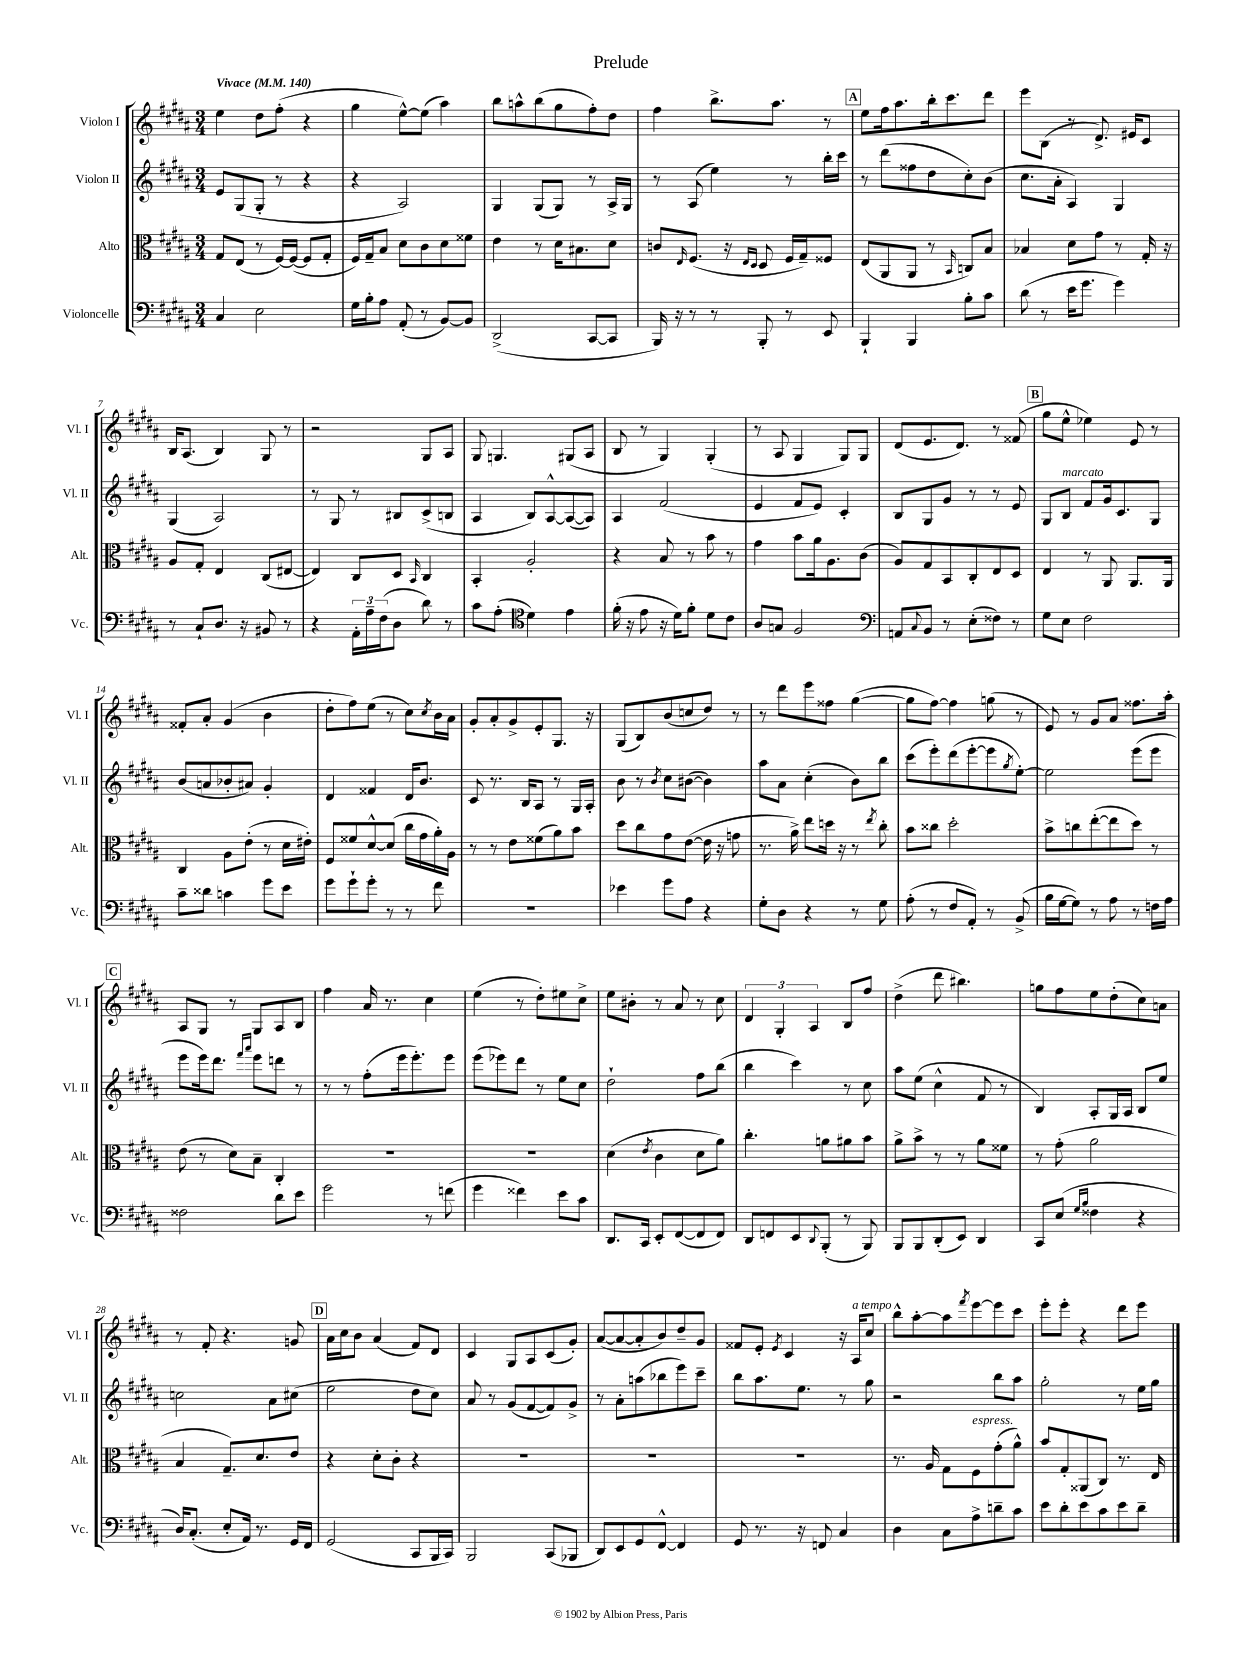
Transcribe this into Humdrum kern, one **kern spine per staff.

**kern	**kern	**kern	**kern
*staff4	*staff3	*staff2	*staff1
*clefF4	*clefC3	*clefG2	*clefG2
*k[f#c#g#d#a#]	*k[f#c#g#d#a#]	*k[f#c#g#d#a#]	*k[f#c#g#d#a#]
*M3/4	*M3/4	*M3/4	*M3/4
*MM140	*MM140	*MM140	*MM140
4C#	8G#	8e	4ee
.	(8E	(8G#	.
2E	8r	8G#'	8dd#
.	[16F#)	8r	(8ff#'
.	(16F#_	.	.
.	8F#]	4r	4r
.	8G#'	.	.
=	=	=	=
16G#	16F#)	4r	4gg#
16B'	16G#~	.	.
8A#	8B	.	.
(8AA#'	8d#	2A#)	[8ee^^)
8r	8c#	.	(8ee]
[8BB)	8d#	.	4aa#)
8BB]	8f##	.	.
=	=	=	=
(2DD#^	4e	4G#	8bb
.	.	.	8aa^^
.	8r	(8G#	(8bb
.	16d#	8G#)	8gg#
.	8.B#	.	.
[8CC#	.	8r	8ff#')
8CC#]	8d#	16A#^	8dd#
.	.	16G#	.
=	=	=	=
16BBB)	8c	8r	4ff#
16r	.	.	.
.	16qqE	.	.
8r	(8.F#	(8A#	.
8r	.	4ee)	8.bb^
.	16r	.	.
.	16qqE	.	.
.	16qqD#	.	.
8BBB'	8D#	.	.
.	.	.	8.aa#
8r	16F#	8r	.
.	16G#~)	.	.
8EE	8F##	16bb'	8r
.	.	16ccc#	.
=	=	=	=
4BBB`	(8E	8r	8ee
.	8AA#	(8ddd#	16ff#
.	.	.	8.aa#
4BBB	8AA#	8ff##	.
.	8r	8dd#	16bb'
.	.	.	8.ccc#
.	16qqBB	.	.
8B'	8C)	8cc#')	.
8c#	8B	(8b	8ddd#
=	=	=	=
(8d#	4B-	8.cc#	8eee
8r	.	.	(8B
.	.	16a#'	.
16e	8d#	4A#)	8r
8.g#	.	.	.
.	8g#	.	8.d#^)
4g#)	8r	4G#	.
.	.	.	16e#
.	16G#'	.	8c#
.	16r	.	.
=	=	=	=
8r	8A#	(4G#	16B
.	.	.	(8.A#
8C#`	8G#'	.	.
8.D#	4E	2A#)	4B)
16r	.	.	.
8BB#	(8C#	.	8G#
8r	[8E#	.	8r
=	=	=	=
4r	4E#])	8r	2r
.	.	8G#	.
24AA#'	8C#	8r	.
24A#~	.	.	.
(24F#	.	.	.
8D#	8D#	8B#	.
.	16qqBB	.	.
8d#)	4C#	(8c#^	8G#
8r	.	8B	8A#
=	=	=	=
8c#	4BB'	4A#	8G#
(8A#'	.	.	4.G
*clefC4	*	*	*
4d#)	2A#'	8B)	.
.	.	[8A#^^	.
4e	.	(8A#_	(8G#
.	.	8A#])	8A#
=	=	=	=
(16f#'	4r	4A#	8B
16r	.	.	.
8e	.	.	8r
16r	8B	(2f#	4G#)
16d#)	.	.	.
8f#'	8r	.	.
8d#	8b	.	(4G#'
8c#	8r	.	.
=	=	=	=
8A#	4g#	4e	8r
8G	.	.	8A#
2F#	8b	8f#	4G#
.	16a#	8e)	.
.	8.A#	.	.
.	.	4c#'	8G#)
.	(8c#	.	8G#
=	=	=	=
*clefF4	*	*	*
8AA	8A#)	8B	(8d#
8qqC#	.	.	.
8BB	8G#	8G#	8.e
8r	8BB	8g#	.
.	.	.	8.d#)
(8E'	8C#'	8r	.
8F##)	8E	8r	8r
8r	8D#	8e	(8f##
=	=	=	=
8G#	4E	8G#	8gg#
8E	.	8B	8ee^^
2F#	8r	8f#	4ee-)
.	8AA#	16g#	.
.	.	8.c#	.
.	8.AA#	.	8e
.	.	8G#	8r
.	16AA#	.	.
=	=	=	=
8c#~	4C#	(8b	8f##'
8d##	.	8a	8a#'
4c	8A#	8b-'	(4g#
.	(8e'	8a#)	.
8g#	8r	4g#'	4b
8e	16d#	.	.
.	16e#')	.	.
=	=	=	=
8g#	8F#	4d#	8dd#'
8g#`	8f##	.	8ff#)
8g#'	[8d#^^	4f##	(8ee
8r	(8d#]	.	8r
8r	16cc#	16d#	8cc#)
.	16g#	8.b	.
.	.	.	8qcc#
8f#	16a#')	.	16b
.	16A#	.	16a#
=	=	=	=
2.r	8r	8c#	8g#'
.	8r	8.r	8a#'
.	8e	.	8g#^
.	.	16B	.
.	(8f##	8A#	8e'
.	8a#)	8r	8.G#
.	8b	16G#	.
.	.	16A#'	16r
=	=	=	=
4e-	8dd#	8b	(8G#
.	8cc#	8r	8B)
.	.	8qb	.
8g#	8g#	8cc#	(8b
8A#	([8e	([8b#	8cc
4r	16e]	4b#])	8dd#)
.	16r	.	.
.	8g	.	8r
=	=	=	=
8G#'	8.r	8aa#	8r
8D#	.	8a#	8ddd#
.	16a#^)	.	.
4r	8ee	(4cc#'	8eee
.	16dd	.	8ff##
.	16r	.	.
8r	8r	8b)	([4gg#
.	8qee	.	.
8G#	8cc#'	8bb	.
=	=	=	=
(8A#'	8b	(8ccc#	8gg#]
8r	8cc##	8eee')	[8ff#)
8F#	2dd#'	(8ddd#	4ff#]
8AA#')	.	[8eee'	.
8r	.	8eee]	(8gg
.	.	8qgg#	.
(8BB^	.	[8ee')	8r
=	=	=	=
16B	8b^	2ee]	8e)
[16G#	.	.	.
8G#])	8cc	.	8r
8r	([8ee'	.	8g#
8A#	8ee]	.	8a#
8r	8dd#)	(8eee	8.ff##
16F	8r	8eee	.
16A#	.	.	16aa#'
=	=	=	=
2F##	(8e	8eee	8A#
.	8r	16eee)	8G#
.	.	8.ddd#	.
.	8d#)	.	8r
.	.	16qqfff#	.
.	.	16qqaaa#	.
.	8B~	8eee	8G#
8d#	4C#'	8ddd	8A#
8e	.	8r	8B
=	=	=	=
2g#	2.r	8r	4ff#
.	.	8r	.
.	.	(8ff#'	16a#
.	.	.	8.r
.	.	16eee	.
.	.	8.eee')	.
8r	.	.	4cc#
(8f	.	8eee	.
=	=	=	=
4g#	2.r	(8eee	(4ee
.	.	8eee-)	.
4f##)	.	8ddd#	8r
.	.	8r	8dd#')
8e	.	8ee	8ee#
8c#	.	8cc#	8cc#^
=	=	=	=
8.DD#	(4d#	2dd#`	8ee
.	.	.	8b#'
16CC#	.	.	.
.	8qe	.	.
8EE'	4c#	.	8r
([8FF#	.	.	8a#
8FF#]	8d#	8ff#	8r
8FF#)	8a#)	(8bb	8cc#
=	=	=	=
8DD#	4.cc#'	4bb	6d#
8FF	.	.	.
.	.	.	6G#'
8EE	.	4ccc#)	.
.	.	.	6A#
8qqDD#	.	.	.
(8BBB'	8a	.	.
8r	8a#	8r	8B
8BBB)	8b	8cc#	8ff#
=	=	=	=
8BBB	8a#^	8aa#	(4dd#^
8BBB	8b^	(8ee	.
(8DD#'	8r	4cc#^^	8ddd#
8EE)	8r	.	4.bb#)
4DD#	8a#	8f#	.
.	8f##	8r	.
=	=	=	=
8CC#	8r	4B)	8gg
(8E	(8g#'	.	8ff#
16qqG#	.	.	.
16qqB	.	.	.
4F##	2a#	8A#'	8ee
.	.	16G#	(8dd#'
.	.	16A#	.
4r	.	8B	8cc#)
.	.	8ee	8a
=	=	=	=
16D#)	4B	2cc	8r
(8.C#'	.	.	.
.	.	.	8f#'
8E'	8.G#~)	.	4.r
16AA#)	.	.	.
8.r	8.d#	.	.
.	.	8a#	.
16GG#	8e	(8cc#	8g
16FF#	.	.	.
=	=	=	=
(2GG#	4r	2ee	16a#
.	.	.	16cc#
.	.	.	8b
.	8d#'	.	(4a#
.	8c#'	.	.
8CC#	4r	8dd#	8f#)
16BBB	.	8cc#)	8d#
16CC#)	.	.	.
=	=	=	=
2BBB	2.r	8a#	4c#
.	.	8r	.
.	.	(8g#	8G#
.	.	[8f#	8A#
(8CC#	.	8f#])	(8c#
8BBB-	.	8g#^	8g#')
=	=	=	=
8DD#)	2.r	8r	([8a#
8EE	.	8a#'	8a#_
8GG#	.	(8aa	8a#']
[8FF#^^	.	8bb-	8b)
4FF#]	.	8eee)	8dd#~
.	.	8ccc#~	8g#
=	=	=	=
8GG#	2.r	8bb	8f##
8.r	.	8.aa#	8e'
.	.	.	8qe
.	.	.	4c#
16r	.	8.ee	.
8FF	.	.	.
4C#	.	8r	16r
.	.	.	16A#
.	.	8gg#	8cc#
=	=	=	=
4D#	8.r	2r	8bb^^
.	.	.	[8aa#'
.	16A#	.	.
8C#	8G#	.	8aa#]
.	.	.	8qfff#
8A#^	8F#	.	[8eee
8d~	(8g#'	8bb	8eee]
8c#	8a#^^)	8aa#	8ccc#
=	=	=	=
8e	8b	2gg#'	8eee'
8d#'	8G#'	.	8eee'
8e	(8AA##	.	4r
8c#	8C#)	.	.
8e	8.r	8r	8ddd#
8d#~	.	16ee	8eee
.	16E	16gg#	.
==	==	==	==
*-	*-	*-	*-
